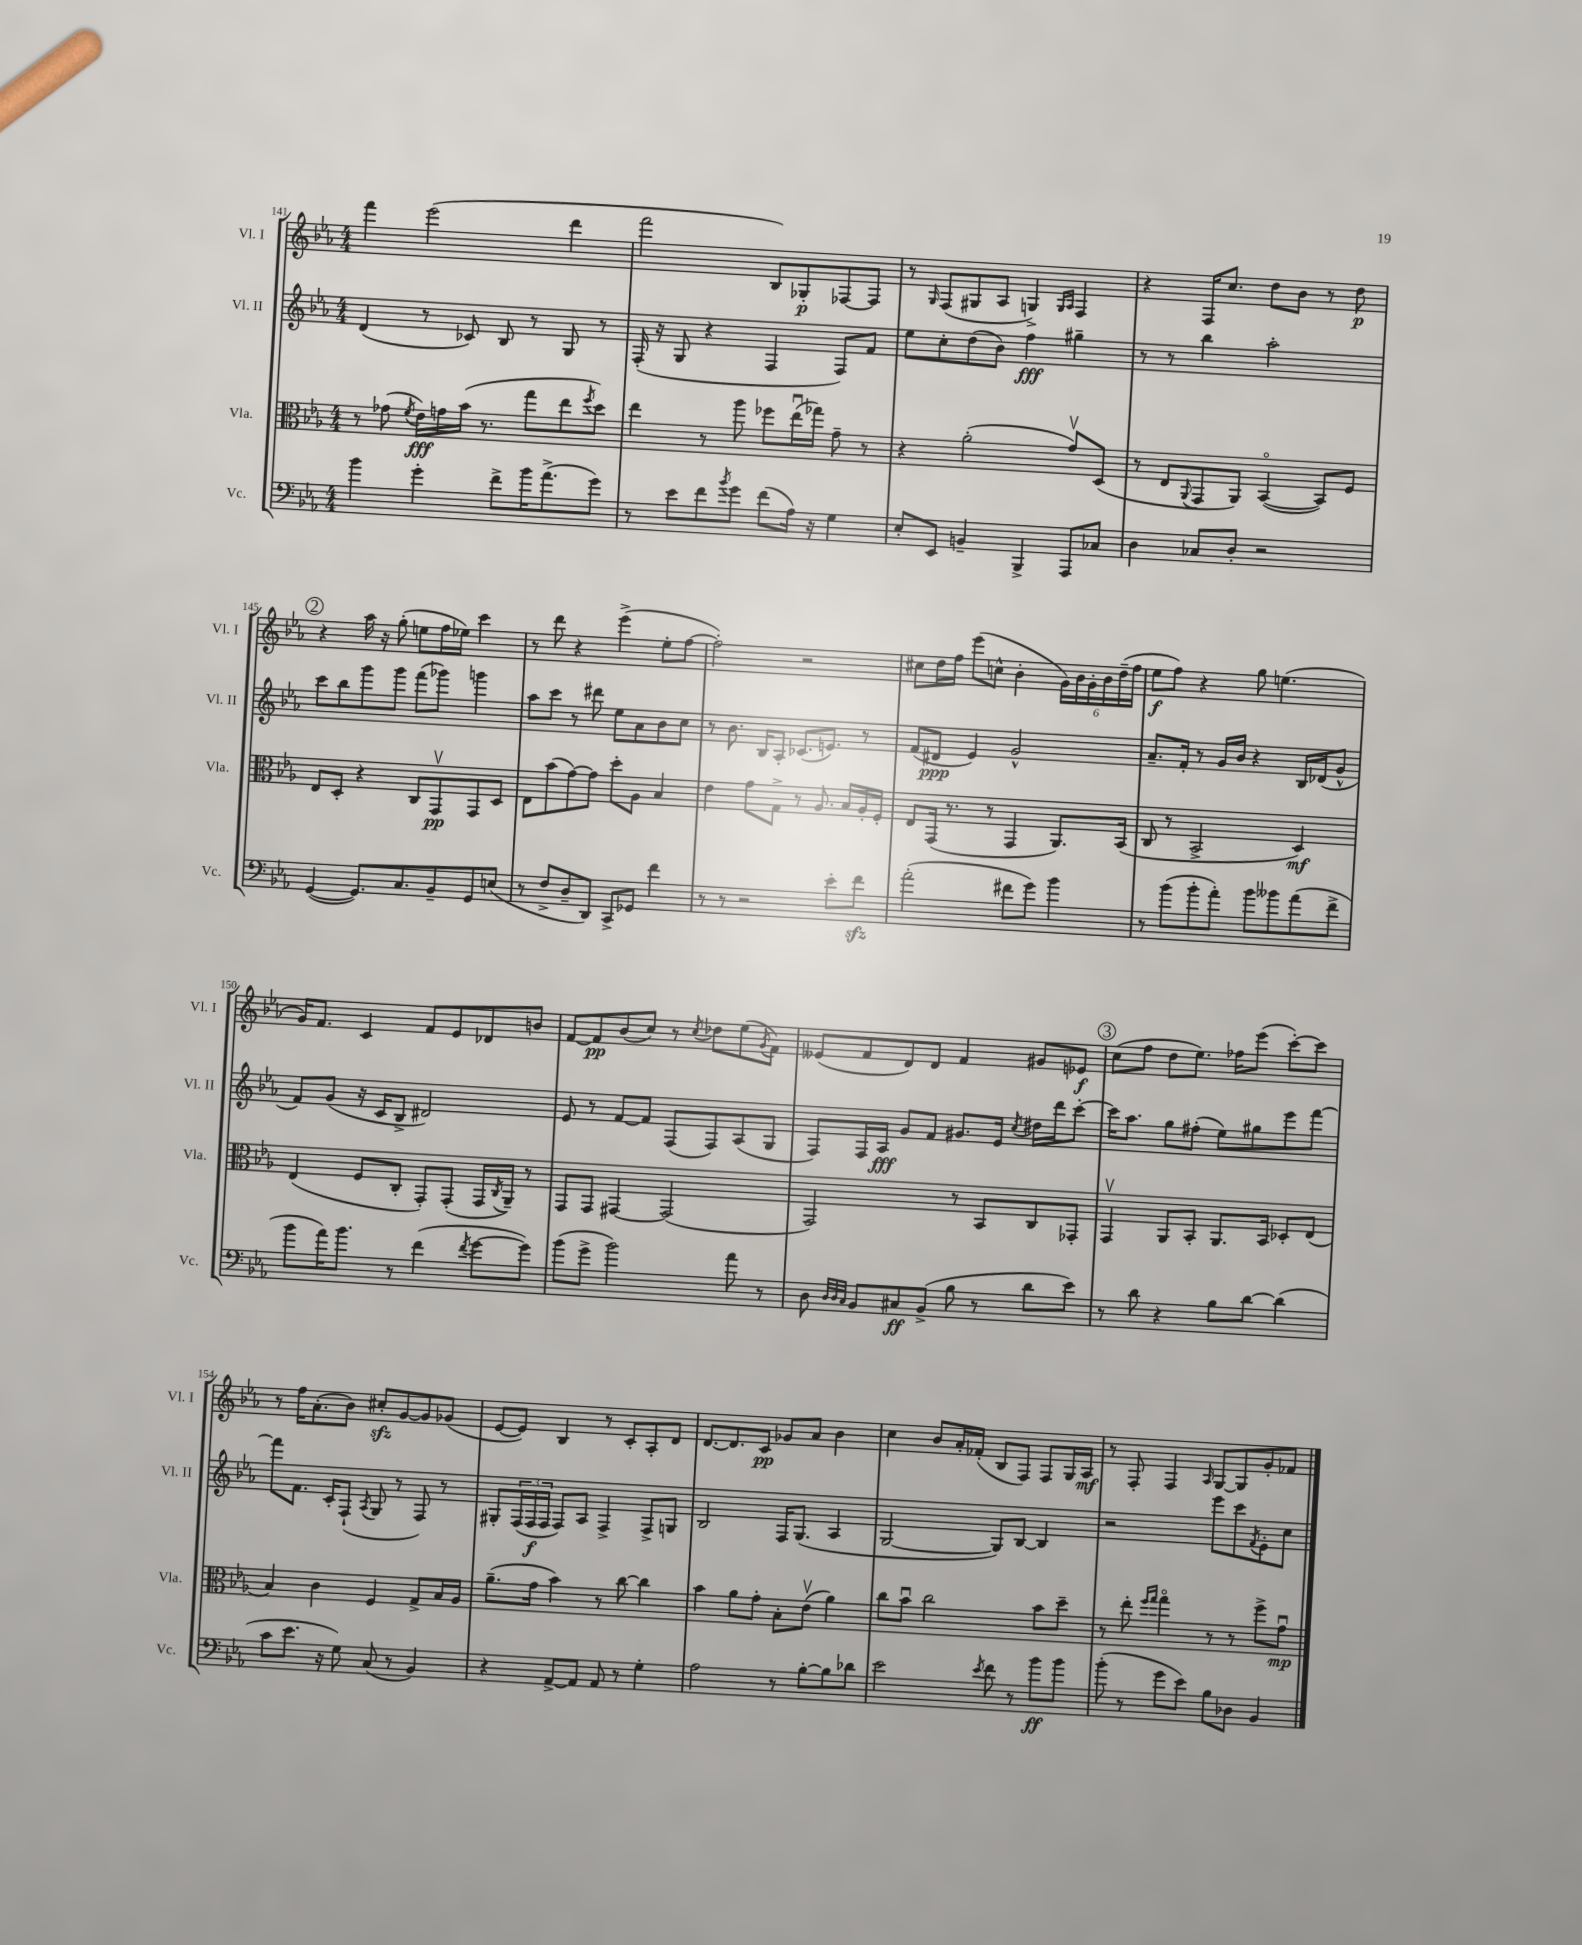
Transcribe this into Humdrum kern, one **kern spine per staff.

**kern	**dynam	**kern	**dynam	**kern	**dynam	**kern	**dynam
*part4	*part4	*part3	*part3	*part2	*part2	*part1	*part1
*staff4	*staff4	*staff3	*staff3	*staff2	*staff2	*staff1	*staff1
*I"Vc.	*	*I"Vla.	*	*I"Vl. II	*	*I"Vl. I	*
*I'Vc.	*	*I'Vla.	*	*I'Vl. II	*	*I'Vl. I	*
*clefF4	*	*clefC3	*	*clefG2	*	*clefG2	*
*k[b-e-a-]	*	*k[b-e-a-]	*	*k[b-e-a-]	*	*k[b-e-a-]	*
*M4/4	*	*M4/4	*	*M4/4	*	*M4/4	*
=141	=141	=141	=141	=141	=141	=141	=141
4b-\	.	8r	.	(4d/	.	4fff\	.
.	.	(8g-X\	.	.	.	.	.
.	.	8qf/	.	.	.	.	.
4g'\	.	16e-\LL)	fff	8r	.	(2eee-\	.
.	.	16gn\	.	.	.	.	.
.	.	(16b-\JJ	.	8c-X/)	.	.	.
.	.	8.r	.	.	.	.	.
8f^\L	.	.	.	8B-/	.	.	.
16b-\K	.	8gg\L	.	8r	.	.	.
(8.a-^\	.	.	.	.	.	.	.
.	.	8ee-\	.	8G/	.	4ddd\	.
.	.	8qff/	.	.	.	.	.
8g\J)	.	8dd\J)	.	8r	.	.	.
=142	=142	=142	=142	=142	=142	=142	=142
8r	.	4ee-\	.	(16F'/	.	2fff\	.
.	.	.	.	16r	.	.	.
8e-\L	.	.	.	8G/	.	.	.
8f\	.	8r	.	4r	.	.	.
8qb-/	.	.	.	.	.	.	.
8g\J	.	8aa-\	.	.	.	.	.
(8f\L	.	8ff-X\L	.	4F/	.	8B-/L)	.
16A-\Jk)	.	(16ee-u\L	.	.	.	8G-X'/	p
16r	.	16gg-X\JJ)	.	.	.	.	.
4G\	.	8g~\	.	8F/L)	.	[8F-X/	.
.	.	8r	.	8f/J	.	8F-/J]	.
=143	=143	=143	=143	=143	=143	=143	=143
8E-'/L	.	4r	.	8ee-\L	.	8r	.
.	.	.	.	.	.	16qqG/	.
8EE-/J	.	.	.	8cc'\	.	(8F/L	.
4BBn~/	.	(2a-'\	.	(8dd\	.	8G#X/	.
.	.	.	.	8b-\J)	.	8A-/J	.
4BBB-^/	.	.	.	4ff\	fff	4Gn^/)	.
.	.	.	.	.	.	16qqG/LL	.
.	.	.	.	.	.	16qqA-/JJ	.
8AAA-/L	.	8gv/L)	.	4gg#X~\	.	4F/	.
8C-X/J	.	(8D/J	.	.	.	.	.
=144	=144	=144	=144	=144	=144	=144	=144
4D\	.	8r	.	8r	.	4r	.
.	.	8E-/L	.	8r	.	.	.
.	.	8qqAA-/	.	.	.	.	.
8C-X/L	.	8GG/	.	4bb-\	.	16F/KL	.
.	.	.	.	.	.	8.cc/J	.
8D'/J	.	8AA-/J)	.	.	.	.	.
2r	.	([4BB-/	.	2aa-'\	.	8dd\L	.
.	.	.	.	.	.	8b-\J	.
.	.	8BB-/L])	.	.	.	8r	.
.	.	8F/J	.	.	.	8dd\	p
!!LO:LB:g=z
!!LO:REH:place=s1:t=2
=145	=145	=145	=145	=145	=145	=145	=145
([4GG/	.	8E-/L	.	8ccc\L	.	4r	.
.	.	8D'/J	.	8bb-\	.	.	.
8.GG/L])	.	4r	.	8ggg\	.	16aa-\	.
.	.	.	.	.	.	16r	.
.	.	.	.	8ggg\J	.	(8gg'\	.
8.C/	.	.	.	.	.	.	.
.	.	8C/L	.	(8fff\L	.	8een\L	.
8BB-~/	.	8GGv/	pp	8ggg-X\J)	.	16ff\L	.
.	.	.	.	.	.	16ee-X\JJ)	.
8GG/	.	8GG/	.	4gggn\	.	4ccc\	.
(8En/J	.	8D/J	.	.	.	.	.
=146	=146	=146	=146	=146	=146	=146	=146
8r	.	8E-\L	.	8aa-\L	.	8r	.
8F^/L	.	(8b-\	.	8ccc\J	.	8ddd\	.
8D~/	.	[8g\)	.	8r	.	4r	.
8DD/J)	.	8g\J]	.	8ddd#X\	.	.	.
8CC^/L	.	8dd'\L	.	8ee-\L	.	(4eee-^\	.
8GG-X/J	.	8A-\J	.	8a-\	.	.	.
4f\	.	4B-/	.	8b-\	.	8ee-'\L	.
.	.	.	.	8cc\J	.	[8ff\J	.
=147	=147	=147	=147	=147	=147	=147	=147
8r	.	4e-\	.	8r	.	2ff'\])	.
8r	.	.	.	8.b-\	.	.	.
2r	.	8g\L	.	.	.	.	.
.	.	.	.	16B-/KL	.	.	.
.	.	8G^\J	.	8A-'/J	.	.	.
.	.	8r	.	(8.c-X/L	.	2r	.
.	.	8.A-/	.	.	.	.	.
.	.	.	.	8.en/J)	.	.	.
8e-'\L	.	.	.	.	.	.	.
.	.	16B-/LL	.	.	.	.	.
8fzz\J	.	16A-'/	.	8r	.	.	.
.	.	16F'/JJ	.	.	.	.	.
=148	=148	=148	=148	=148	=148	=148	=148
(2a-'\	.	8E-/L	.	(8f/L	.	8cc#X\L	.
.	.	(16GG/Jk	.	8d#X/J	ppp	16dd\L	.
.	.	8.r	.	.	.	16ff\JJ	.
.	.	.	.	4e-/)	.	(8eee-\L	.
.	.	8r	.	.	.	8ccn^^\J	.
8f#X\L	.	4GG/	.	2g^^/	.	4b-'\	.
8g\J)	.	.	.	.	.	.	.
4b-\	.	8.AA-/L)	.	.	.	24g\LL)	.
.	.	.	.	.	.	24b-\	.
.	.	.	.	.	.	24g'\	.
.	.	.	.	.	.	24b-\	.
.	.	.	.	.	.	(24dd~\	.
.	.	(16BB-/Jk	.	.	.	.	.
.	.	.	.	.	.	24ff\JJ	.
=149	=149	=149	=149	=149	=149	=149	=149
8r	.	8C/	.	8.a-~/L	.	8ee-\L	f
(8b-\L	.	8r	.	.	.	8ff\J)	.
.	.	.	.	16f'/Jk	.	.	.
8b-'\	.	2BB-^/	.	8r	.	4r	.
8a-'\J)	.	.	.	16g/LL	.	.	.
.	.	.	.	16b-/JJ	.	.	.
8b-\L	.	.	.	4r	.	8gg\	.
8b--X\	.	.	.	.	.	(4.een\	.
(8a-\	.	4D/)	mf	16B-/LL	.	.	.
.	.	.	.	(16d-X/J	.	.	.
8f^\J	.	.	.	8g^^/J	.	.	.
!!LO:LB:g=z
=150	=150	=150	=150	=150	=150	=150	=150
8b-\L	.	(4E-/	.	8f/L)	.	16g/KL)	.
.	.	.	.	.	.	8.f/J	.
16a-\K)	.	.	.	(8g/J	.	.	.
8.b-\J	.	.	.	.	.	.	.
.	.	8F/L	.	16r	.	4c/	.
.	.	.	.	16c/KL	.	.	.
8r	.	8C'/J	.	8B-^/J	.	.	.
(4f\	.	8GG'/L)	.	2d#X/)	.	8f/L	.
.	.	(8GG'/J	.	.	.	8e-/	.
8qf/	.	.	.	.	.	.	.
[8g\L	.	16GG/LL	.	.	.	8d-X/	.
.	.	8qC/	.	.	.	.	.
.	.	16AA-~/JJ)	.	.	.	.	.
8g\J])	.	8r	.	.	.	8bn/J	.
=151	=151	=151	=151	=151	=151	=151	=151
(8b-\L	.	8GG/L	.	8e-/	.	[8f/L	.
8g^\J	.	8GG/J	.	8r	.	8f/]	pp
2b-\)	.	[4GG#X/	.	[8f/L	.	(8b-/	.
.	.	.	.	8f/J]	.	8cc/J)	.
.	.	(2GG#/]	.	(8F/L	.	8r	.
.	.	.	.	.	.	8qcc/	.
.	.	.	.	8F/)	.	8dd-X\L	.
8a-\	.	.	.	(8A-/	.	(8ee-\	.
.	.	.	.	.	.	8qg/	.
8r	.	.	.	8G/J	.	8f\J)	.
=152	=152	=152	=152	=152	=152	=152	=152
8D\	.	2GG/)	.	8F/L)	.	(8e--X/L	.
32qqD/LLL	.	.	.	.	.	.	.
32qqD/	.	.	.	.	.	.	.
32qqC/JJJ	.	.	.	.	.	.	.
8BB-/L	.	.	.	16F/L	.	8f/	.
.	.	.	.	16A-/JJ	fff	.	.
8C#X/	ff	.	.	8g/L	.	8d/)	.
(8BB-^/J	.	.	.	8f/J	.	8d/J	.
8B-\	.	8r	.	8.g#X/L	.	4f/	.
8r	.	8BB-/L	.	.	.	.	.
.	.	.	.	16e-/Jk	.	.	.
.	.	.	.	8qcc/	.	.	.
8d\L	.	8C/	.	16dd#X\LL	.	8g#X/L	.
.	.	.	.	16ddd\J	.	.	.
8e-\J)	.	8GG-X'/J	.	[8ccc'\J	.	8e-X/J	f
!!LO:REH:place=s1:t=3
=153	=153	=153	=153	=153	=153	=153	=153
8r	.	4GGv/	.	16ccc\KL]	.	(8cc\L	.
.	.	.	.	8.aa-\J	.	.	.
8d\	.	.	.	.	.	8ff\J	.
4r	.	8AA-/L	.	8gg\L	.	8dd\L	.
.	.	8BB-'/J	.	(8ff#X'\J	.	8.ee-\J)	.
8B-\L	.	8.AA-/L	.	8ee-\L)	.	.	.
.	.	.	.	.	.	16ff-X\KL	.
[8d\J	.	.	.	8gg#X\	.	(8eee-\J	.
.	.	16BB-/Jk	.	.	.	.	.
(4d\]	.	8D-X'/L	.	8eee-\	.	[8ccc'\L)	.
.	.	(8E-/J	.	[8fff\J	.	8ccc\J]	.
!!LO:LB:g=z
=154	=154	=154	=154	=154	=154	=154	=154
8c\L	.	4B-/)	.	8fff\L]	.	8r	.
8.e-\J	.	.	.	8.f\J	.	16ff\KL	.
.	.	.	.	.	.	(8.a-'\	.
.	.	4c\	.	.	.	.	.
16r	.	.	.	16c'/KL	.	.	.
8G\)	.	.	.	(8F`/J	.	8b-\J)	.
.	.	.	.	8qA-/	.	.	.
(8C/	.	4F/	.	8G/	.	8cc#Xzz'/L	.
8r	.	.	.	8r	.	[8g/	.
4BB-/)	.	8G^/L	.	8F/)	.	8g/]	.
.	.	16B-/L	.	8r	.	(8g-X/J	.
.	.	16A-/JJ	.	.	.	.	.
=155	=155	=155	=155	=155	=155	=155	=155
4r	.	(8.a-~\L	.	8G#X'/L	.	[8e-/L	.
.	.	.	.	(24F/L	.	8e-/J])	.
.	.	.	.	24F/	f	.	.
.	.	16g\Jk	.	.	.	.	.
.	.	.	.	24F/JJ	.	.	.
[8AA-^/L	.	4b-\)	.	8F/L)	.	4B-/	.
8AA-/J]	.	.	.	8A-/J	.	.	.
8AA-/	.	8r	.	4F^/	.	8r	.
8r	.	[8cc\	.	.	.	8c'/L	.
4G'\	.	4cc\]	.	8F^/L	.	8A-'/	.
.	.	.	.	8Gn/J	.	8d/J	.
=156	=156	=156	=156	=156	=156	=156	=156
2A-\	.	4b-\	.	2B-/	.	[8.d/L	.
.	.	.	.	.	.	8.d/]	.
.	.	8a-\L	.	.	.	.	.
.	.	8g'\J	.	.	.	8c/J	pp
8r	.	8B-'\L	.	16F/KL	.	8g-X/L	.
.	.	.	.	(8.G/J	.	.	.
[8B-'\L	.	(8e-v\J	.	.	.	8a-/J	.
8B-\]	.	4a-\)	.	4A-/	.	4b-\	.
8d-X\J	.	.	.	.	.	.	.
=157	=157	=157	=157	=157	=157	=157	=157
2e-\	.	8cc\L	.	[2G/	.	4cc\	.
.	.	8b-u\J	.	.	.	.	.
.	.	2cc\	.	.	.	8b-/L	.
.	.	.	.	.	.	16a-'/L	.
.	.	.	.	.	.	(16f-X'/JJ	.
8qe-/	.	.	.	.	.	.	.
8f\	.	.	.	8G/L])	.	8B-/L	.
8r	.	.	.	[8B-/J	.	8F/J)	.
8b-\L	ff	8b-\L	.	4B-/]	.	8F/L	.
8b-\J	.	8dd~\J	.	.	.	16G/L	.
.	.	.	.	.	.	16A-/JJ	mf
=158	=158	=158	=158	=158	=158	=158	=158
(8b-'\	.	8r	.	2r	.	8r	.
8r	.	8ee-'\	.	.	.	8F'/	.
.	.	16qqff/LL	.	.	.	.	.
.	.	16qqgg/JJ	.	.	.	.	.
8g\L	.	4gg\	.	.	.	4F/	.
8e-\J)	.	.	.	.	.	.	.
.	.	.	.	.	.	16qqA-/	.
8B-\L	.	8r	.	8eee-\L	.	[8G/L	.
8D-X\J	.	8r	.	8ccc\	.	8G/]	.
.	.	.	.	8qf/	.	.	.
4BB-/	.	8ff^\L	.	8e-'\	.	8g'/	.
.	.	8gu\J	mp	8cc\J	.	8f-X/J	.
==	==	==	==	==	==	==	==
*-	*-	*-	*-	*-	*-	*-	*-
